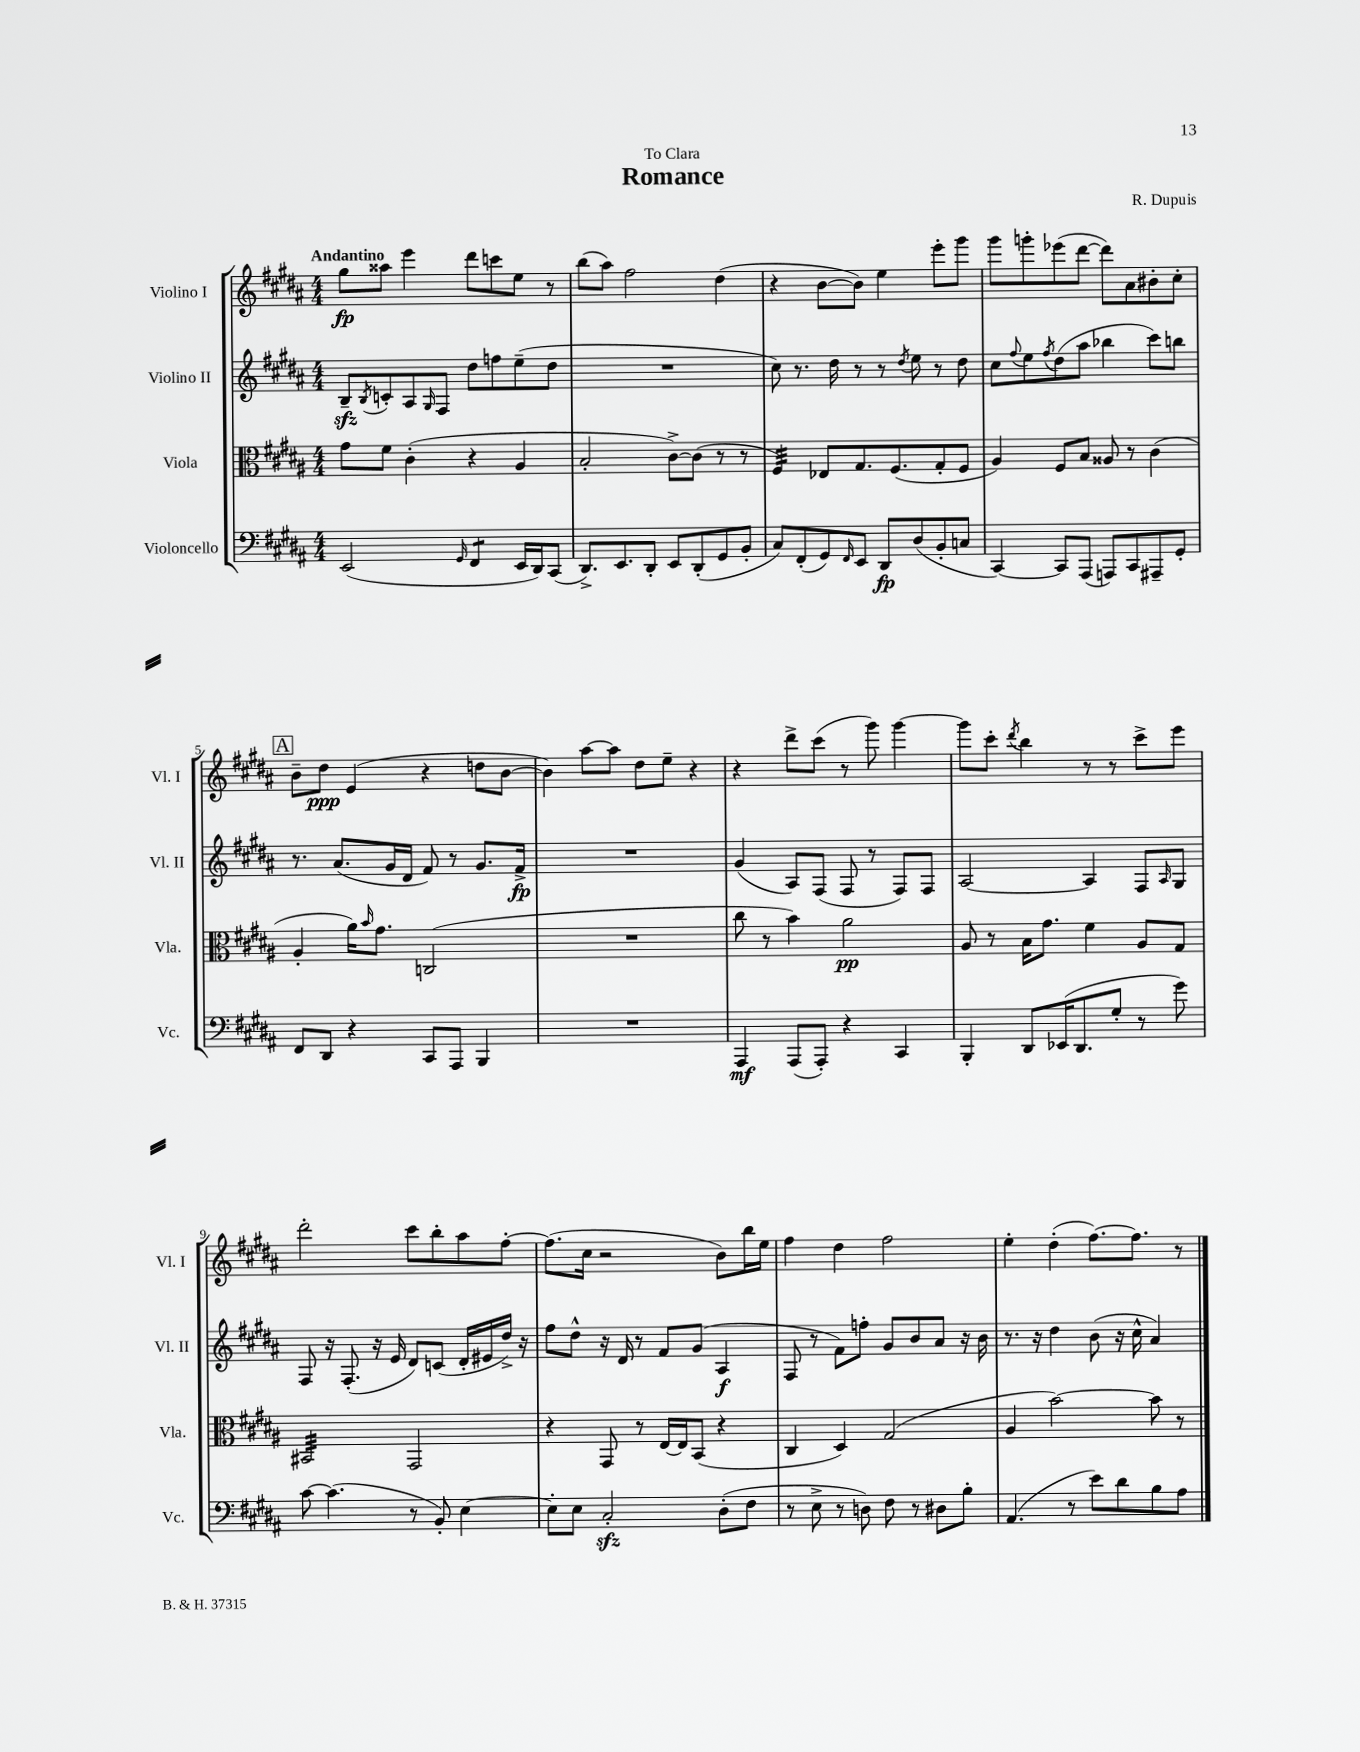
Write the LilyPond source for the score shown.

\header { title = "Romance" composer = "R. Dupuis" dedication = "To Clara" }
<<
\new StaffGroup <<
\new Staff = "s0" \with { instrumentName = "Violino I" shortInstrumentName = "Vl. I" } {
    \clef treble \key b \major \numericTimeSignature \time 4/4 \tempo "Andantino"
    gis''8\fp aisis''8 e'''4 dis'''8 c'''8 e''8 r8 |
    b''8( ais''8) fis''2 dis''4( |
    r4 b'8~ b'8) e''4 e'''8-. gis'''8 |
    gis'''8 g'''8-. ees'''8( dis'''8~ dis'''8) ais'8 bis'8-. cis''8-. |
    \mark \markup { \box "A" } b'8-- dis''8\ppp e'4( r4 d''8 b'8~ |
    b'4) ais''8~ ais''8 dis''8 e''8-- r4 |
    r4 dis'''8-> cis'''8( r8 gis'''8) gis'''4~ |
    gis'''8 cis'''8-. \acciaccatura { dis'''8 } b''4 r8 r8 cis'''8-> e'''8 |
    dis'''2-. cis'''8 b''8-. ais''8 fis''8~-. |
    fis''8.( cis''16 r2 b'8) b''16 e''16 |
    fis''4 dis''4 fis''2 |
    e''4-. dis''4-.( fis''8.~) fis''8. r8 \bar "|." |
}
\new Staff = "s1" \with { instrumentName = "Violino II" shortInstrumentName = "Vl. II" } {
    \clef treble \key b \major \numericTimeSignature \time 4/4
    b8--\sfz \acciaccatura { b8 } c'8-. ais8 \grace { gis16 } fis8 dis''8 f''8 e''8--( dis''8 |
    R1 |
    cis''8) r8. dis''16 r8 r8 \acciaccatura { dis''8 } e''8 r8 dis''8 |
    cis''8 \appoggiatura { fis''8 } e''8 \acciaccatura { fis''8 } dis''8( ais''8 bes''4 cis'''8) b''8 |
    \mark \markup { \box "A" } r8. ais'8.( gis'16 dis'16 fis'8) r8 gis'8. fis'16->\fp |
    R1 |
    gis'4( ais8) fis8( fis8 r8 fis8) fis8 |
    ais2~ ais4 fis8 \grace { ais16 } gis8 |
    fis8 r16 fis8.-.( r16 e'16 dis'8) c'8( dis'16-. eis'16 dis''16->) r16 |
    fis''8 dis''8-^ r16 dis'16 r8 fis'8 gis'8( ais4\f |
    fis8 r8 fis'8) f''8-. gis'8 b'8 ais'8 r16 b'16 |
    r8. r16 dis''4 b'8( r16 cis''16-^ ais'4) \bar "|." |
}
\new Staff = "s2" \with { instrumentName = "Viola" shortInstrumentName = "Vla." } {
    \clef alto \key b \major \numericTimeSignature \time 4/4
    gis'8 fis'8 cis'4-.( r4 ais4 |
    b2-. cis'8~->) cis'8( r8 r8 |
    fis4:32) ees8 gis8. fis8.( gis8-. fis8 |
    ais4) fis8 b8 aisis8 r8 cis'4( |
    \mark \markup { \box "A" } ais4-. ais'16) \grace { b'16 } gis'8. c2( |
    R1 |
    cis''8 r8 b'4) ais'2\pp |
    ais8 r8 b16 gis'8. fis'4 ais8 gis8 |
    bis,2:32 gis,2 |
    r4 gis,8 r8 e16~ e16 b,8( r4 |
    cis4 dis4) gis2( |
    ais4 b'2~) b'8 r8 \bar "|." |
}
\new Staff = "s3" \with { instrumentName = "Violoncello" shortInstrumentName = "Vc." } {
    \clef bass \key b \major \numericTimeSignature \time 4/4
    e,2( \grace { gis,16 } fis,4:8 e,16 dis,16) cis,8( |
    dis,8.->) e,8. dis,8-. e,8 dis,8-.( gis,8 b,8-. |
    cis8) fis,8-.( gis,8) \grace { fis,16 } e,8 dis,8\fp dis8( b,8-. c8 |
    cis,4~) cis,8 ais,,8( a,,8) cis,8 ais,,8-- gis,8-. |
    \mark \markup { \box "A" } fis,8 dis,8 r4 cis,8 ais,,8 b,,4 |
    R1 |
    ais,,4\mf ais,,8( ais,,8-.) r4 cis,4 |
    b,,4-. dis,8 ees,16( dis,8. gis8-. r8 gis'8) |
    cis'8~ cis'4.( r8 b,8-.) e4~ |
    e8-. e8 cis2-.\sfz dis8-.( fis8 |
    r8 e8-> r8 d8) fis8 r8 dis8 b8-. |
    ais,4.( r8 e'8) dis'8 b8 ais8 \bar "|." |
}
>>
>>
